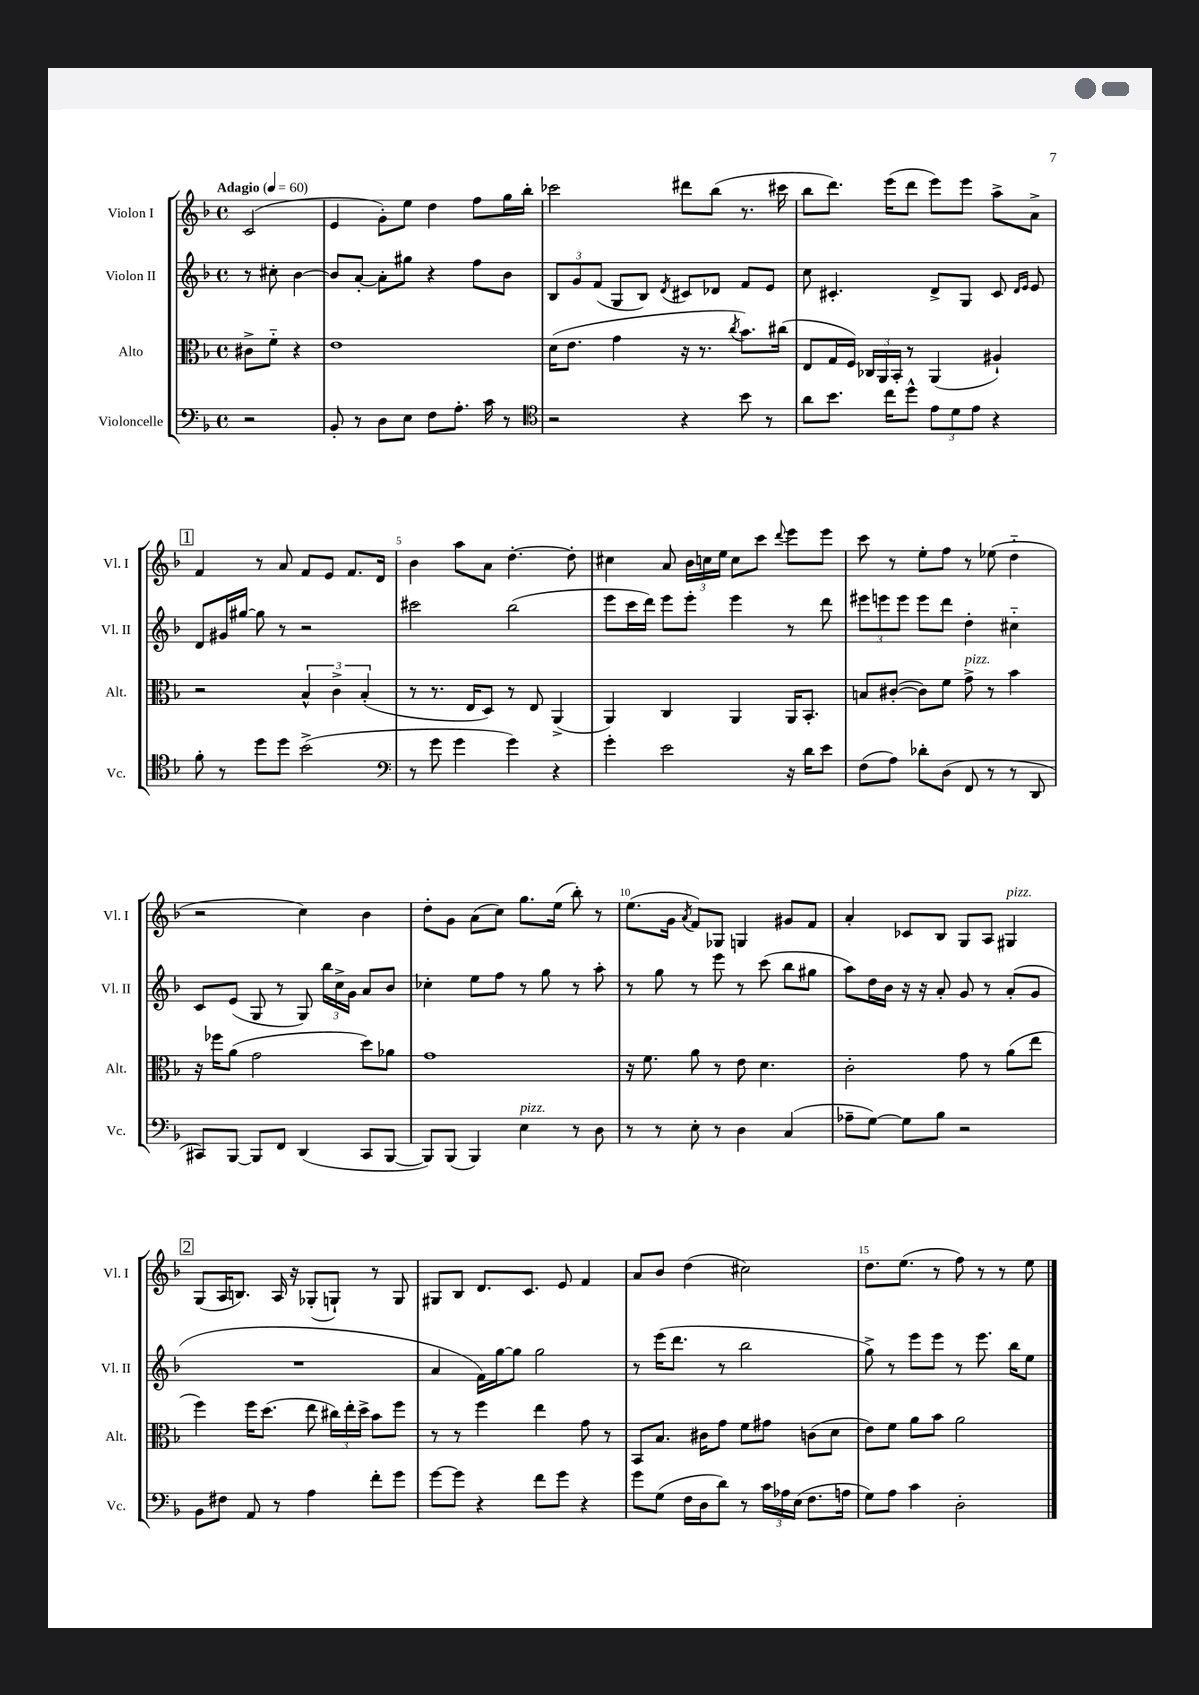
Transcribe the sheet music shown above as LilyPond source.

<<
\new StaffGroup <<
\new Staff = "s0" \with { instrumentName = "Violon I" shortInstrumentName = "Vl. I" } {
    \clef treble \key f \major \defaultTimeSignature \time 4/4 \partial 2 \tempo "Adagio" 4 = 60
    \autoBeamOff c'2( |
    e'4 g'8[-.) e''8] d''4 f''8[ g''16 bes''16]-. |
    ces'''2 dis'''8[ bes''8]( r8. cis'''16 |
    bes''8[ d'''8.]) e'''16[( d'''8] e'''8[) e'''8] a''8[-> a'8]-> |
    \mark \markup { \box "1" } f'4 r8 a'8 f'8[ e'8] f'8.[ d'16] |
    bes'4 a''8[ a'8] d''4.~-. d''8-. |
    cis''4 a'8 \tuplet 3/2 { bes'16[ c''16 e''16] } c''8[ c'''8] \appoggiatura { d'''8 } e'''8[ e'''8] |
    c'''8 r8 e''8[-. f''8] r8 ees''8( d''4-_ |
    r2 c''4) bes'4 |
    d''8[-. g'8] a'8[( c''8]) g''8.[ e''16]( bes''8-.) r8 |
    e''8.[( g'16] \acciaccatura { a'8 } f'8[) ges8] g4 gis'8[ f'8] |
    a'4-. ces'8[ bes8] g8[ a8] gis4^\markup { \italic "pizz." } |
    \mark \markup { \box "2" } g8[( a16 b8.]) a16 r16 ges8[-.( g8]-!) r8 g8 |
    gis8[ bes8] d'8.[ c'8.] e'8 f'4 |
    a'8[ bes'8] d''4( cis''2) |
    d''8.[ e''8.]( r8 f''8) r8 r8 e''8 \bar "|." |
}
\new Staff = "s1" \with { instrumentName = "Violon II" shortInstrumentName = "Vl. II" } {
    \clef treble \key f \major \defaultTimeSignature \time 4/4 \partial 2
    \autoBeamOff r8 cis''8-. bes'4~ |
    bes'8[ a'8]~-. a'8[-. gis''8] r4 f''8[ bes'8] |
    \tuplet 3/2 { bes8[ g'8 f'8]( } g8[ bes8]) \acciaccatura { d'8 } cis'8[ des'8] f'8[ e'8] |
    c''8 cis'4.-. d'8[-> g8] cis'8 \grace { d'16[ e'16] } e'8 |
    \mark \markup { \box "1" } d'8[ gis'16 gis''16]~ gis''8 r8 r2 |
    cis'''2 bes''2( |
    e'''8[ c'''16 d'''16]) e'''8[ e'''8]-. e'''4 r8 d'''8 |
    \tuplet 3/2 { eis'''8[ e'''8 e'''8] } e'''8[ d'''8] d''4-. cis''4-_ |
    c'8[ e'8]( g8 r8 g8) \tuplet 3/2 { bes''16[ c''16-> g'16] } a'8[ bes'8] |
    ces''4-. e''8[ f''8] r8 g''8 r8 a''8-. |
    r8 g''8 r8 e'''8 r8 c'''8( bes''8[ gis''8] |
    a''8[) d''16 bes'16] r16 r16 a'8-. g'8 r8 a'8[-.( g'8] |
    \mark \markup { \box "2" } R1 |
    a'4 f'16[) g''16~ g''8] g''2 |
    r8 e'''16[( d'''8.] r8 bes''2 |
    g''8->) r8 e'''8[ e'''8] r8 e'''8. bes''16[ e''8] \bar "|." |
}
\new Staff = "s2" \with { instrumentName = "Alto" shortInstrumentName = "Alt." } {
    \clef alto \key f \major \defaultTimeSignature \time 4/4 \partial 2
    \autoBeamOff cis'8[-> f'8]-_ r4 |
    e'1 |
    d'16[( e'8.] g'4 r16 r8. \acciaccatura { c''8 } bes'8.[) cis''16]( |
    e8[ g16 f16]) \tuplet 3/2 { ces16[ a,16 bes,16]-. } r8 a,4( ais4-!) |
    \mark \markup { \box "1" } r2 \tuplet 3/2 { bes4-^ c'4-> bes4-.( } |
    r8 r8. e16[ d8]) r8 e8 a,4->( |
    a,4) c4 a,4 a,16[ bes,8.]-. |
    b8[ cis'8]~-.( cis'8[) f'8] g'8->^\markup { \italic "pizz." } r8 bes'4 |
    r16 fes''16[ a'8]( g'2 d''8[) aes'8] |
    g'1 |
    r16 f'8. a'8 r8 e'8 d'4. |
    c'2-. g'8 r8 a'8[( e''8] |
    \mark \markup { \box "2" } f''4) f''16[ d''8.]( e''8 \tuplet 3/2 { cis''16[) e''16-. d''16]-> } bes'8[ f''8] |
    r8 r8 f''4 e''4 g'8 r8 |
    bes,8[ bes8.] cis'16[ g'8] f'8[ gis'8] c'8[( d'8] |
    e'8[) f'8] a'8[ bes'8] a'2 \bar "|." |
}
\new Staff = "s3" \with { instrumentName = "Violoncelle" shortInstrumentName = "Vc." } {
    \clef bass \key f \major \defaultTimeSignature \time 4/4 \partial 2
    \autoBeamOff r2 |
    bes,8-. r8 d8[ e8] f8[ a8.]-. c'16 r8 |
    \clef tenor r2 r4 bes'8 r8 |
    a'8[ bes'8.] c''16[ d''8]-^ \tuplet 3/2 { e'8[ d'8 e'8] } r4 |
    \mark \markup { \box "1" } f'8-. r8 d''8[ d''8] bes'2->( |
    \clef bass r8 g'8 g'4 g'4) r4 |
    g'4-. e'2 r16 d'16[ e'8] |
    f8[( a8]) des'8[-. d8]( f,8 r8 r8 d,8 |
    cis,8[) bes,,8]~ bes,,8[ f,8] d,4( cis,8[ bes,,8]~ |
    bes,,8[) bes,,8]( bes,,4) e4^\markup { \italic "pizz." } r8 d8 |
    r8 r8 e8-. r8 d4 c4( |
    aes8[-- g8]~) g8[ bes8] r2 |
    \mark \markup { \box "2" } bes,8[ fis8] a,8 r8 a4 f'8[-. g'8] |
    g'8[~ g'8] r4 f'8[ g'8] r4 |
    g'8[ g8]( f16[ d16 d'8]) r8 \tuplet 3/2 { c'16[ aes16 e16]( } f8.[ a16] |
    g8[) a8] c'4 d2-. \bar "|." |
}
>>
>>
\layout { \context { \Score \override BarNumber.break-visibility = ##(#f #t #t) barNumberVisibility = #(every-nth-bar-number-visible 5) } }
